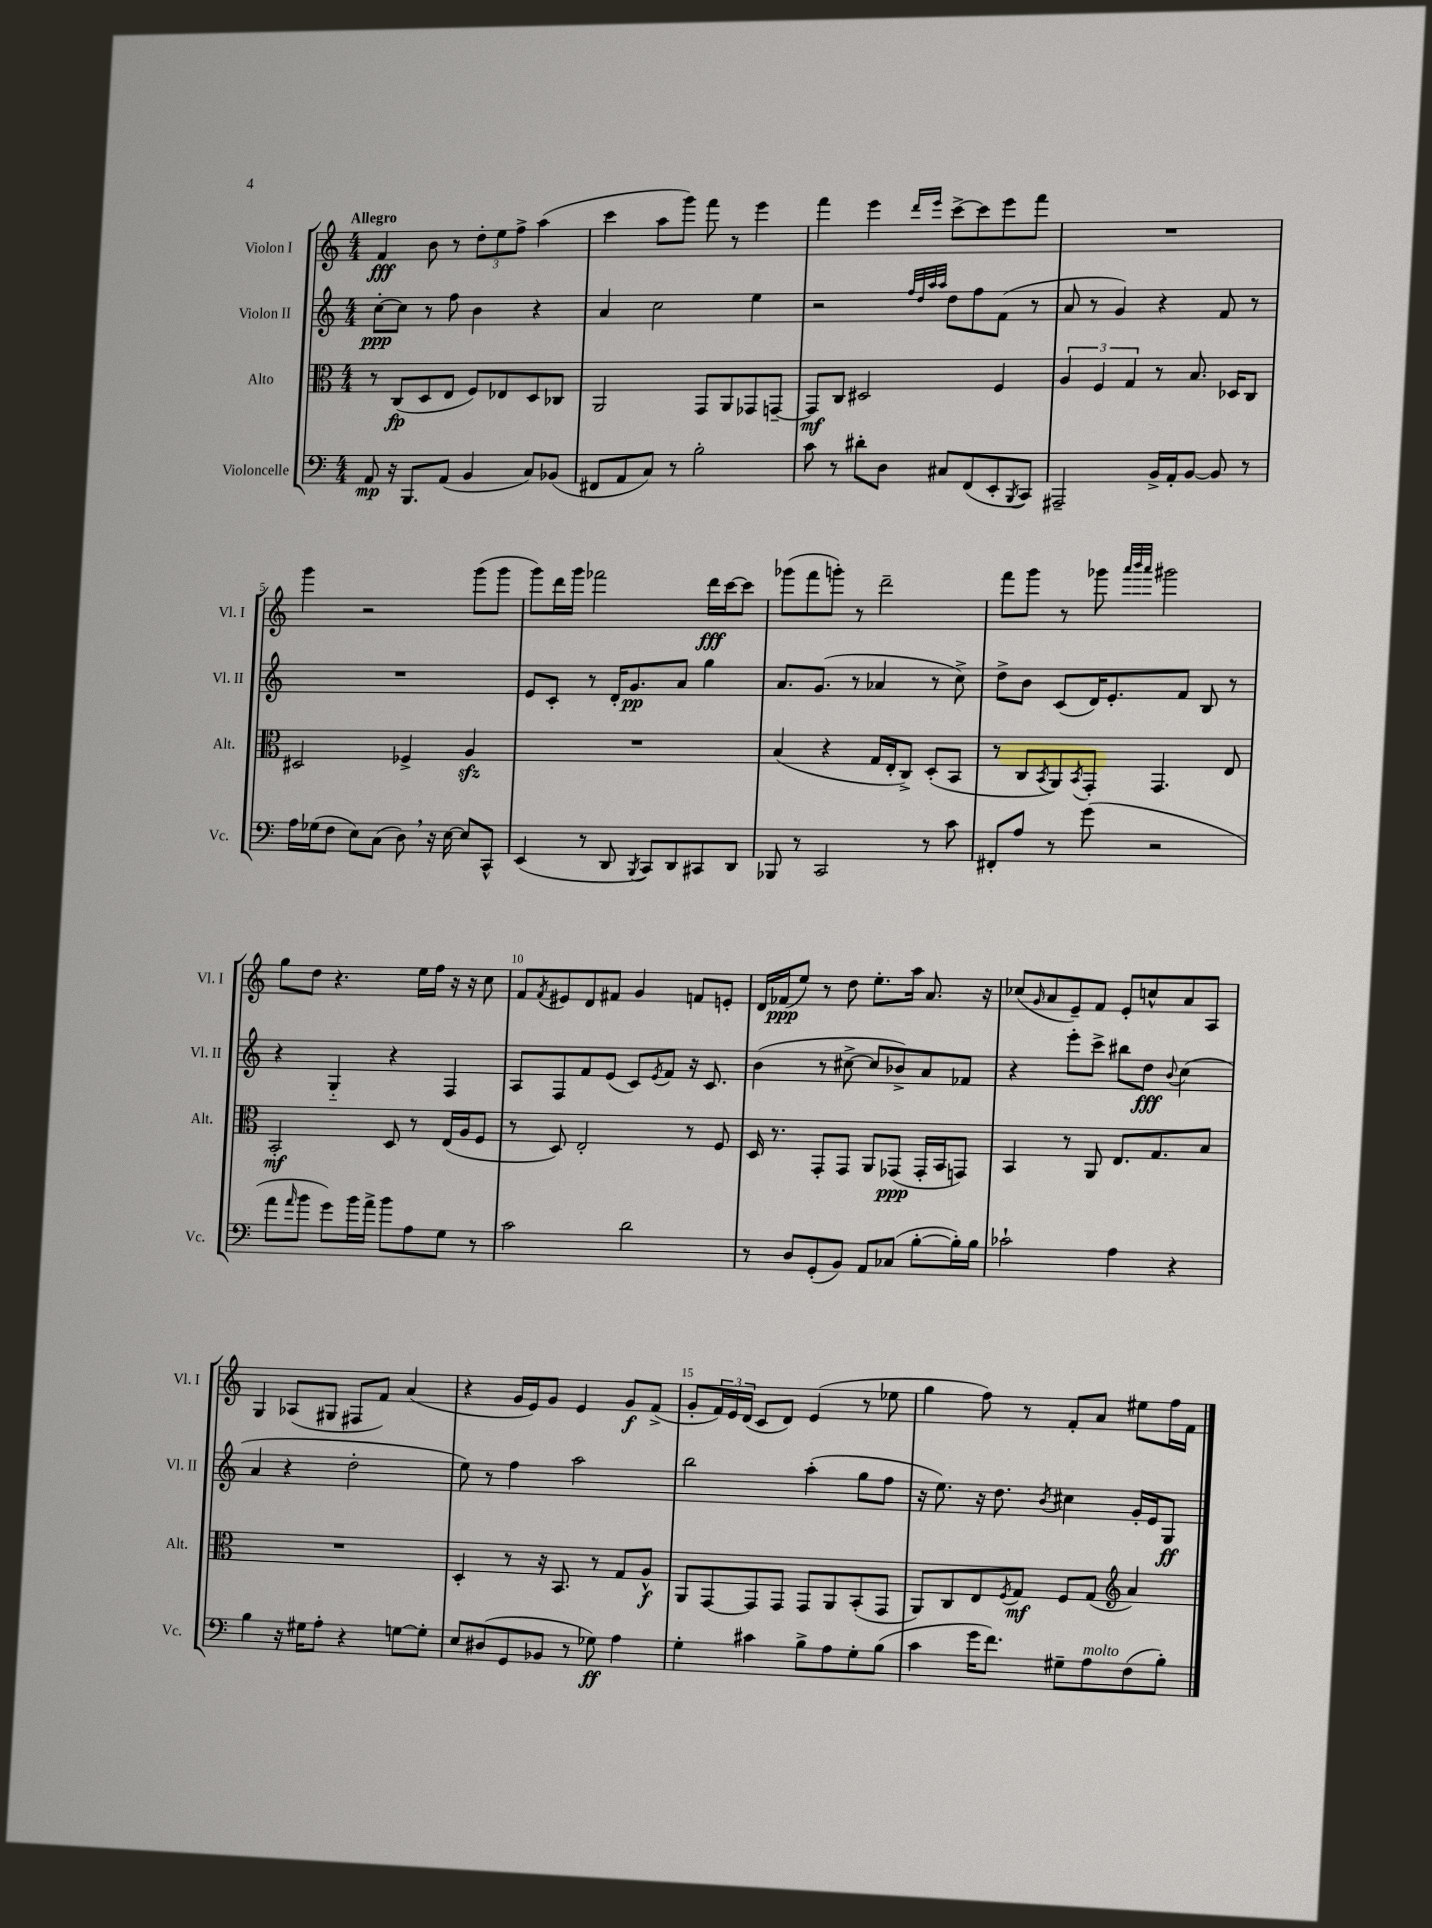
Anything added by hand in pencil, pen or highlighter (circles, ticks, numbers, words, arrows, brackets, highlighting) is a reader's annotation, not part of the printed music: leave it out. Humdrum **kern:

**kern	**kern	**kern	**kern
*staff4	*staff3	*staff2	*staff1
*clefF4	*clefC3	*clefG2	*clefG2
*k[]	*k[]	*k[]	*k[]
*M4/4	*M4/4	*M4/4	*M4/4
8AA/	8r	[8cc'\L	4f/
16r	(8C/L	8cc\]J	.
8.BBB/L	.	.	.
.	8D/	8r	8b\
(8AA/J	8E/J	8ff\	8r
4BB/	8F/L)	4b\	12dd'\L
.	.	.	12ee\
.	8E-/	.	.
.	.	.	12ff^\J
8C/L)	8D/	4r	(4aa\
(8BB-/J	8C-/J	.	.
=	=	=	=
8FF#/L	2AA/	4a/	4ccc\
8AA/	.	.	.
8C/J)	.	2cc\	8aa\L
8r	.	.	8ggg\J)
2B'\	8GG/L	.	8fff\
.	8AA/	.	8r
.	8GG-/	4ee\	4eee\
.	[8GG~/J	.	.
=	=	=	=
8c\	8GG/]L	2r	4fff\
8r	8C/J	.	.
8d#'\L	2D#/	.	4eee\
8D\J	.	.	.
.	.	32qqff/LLL	.
.	.	32qqdd/	.
.	.	32qqaa/	16qqddd/LL
.	.	32qqaa/JJJ	16qqeee/JJ
8C#/L	.	8dd\L	[8ccc^\L
(8FF/	.	8ff\	8ccc\]
8EE'/	4F/	(8f\J	8eee\
8qBBB/	.	.	.
8CC/J)	.	8r	8fff\J
=	=	=	=
2AAA#~/	6A/	8a/	1r
.	.	8r	.
.	6F/	.	.
.	.	4g/)	.
.	6G/	.	.
16BB^/LL	8r	4r	.
16AA'/J	.	.	.
[8BB/J	8.B/	.	.
8BB/]	.	8f/	.
.	16D-/LK	.	.
8r	8C/J	8r	.
=	=	=	=
16A\LL	2D#/	1r	4ggg\
(16G-\J	.	.	.
8F\J	.	.	.
8E\L)	.	.	2r
(8C\J	.	.	.
8D\)	4F-^/	.	.
16r	.	.	.
[16E\	.	.	.
8E/]L	4A/	.	(8ggg\L
8CC^^/J	.	.	8ggg\J
=	=	=	=
(4EE/	1r	8e/L	8ggg\L)
.	.	8c'/J	16ddd\L
.	.	.	16ggg\JJ
8r	.	8r	2fff-\
8DD/	.	16d'/LK	.
.	.	8.g/	.
8qBBB/	.	.	.
8CC/L)	.	.	.
8DD/	.	8a/J	.
8CC#/	.	4gg\	16ddd\LL
.	.	.	[16ccc\J
8DD/J	.	.	8ccc\]J
=	=	=	=
8BBB-/	(4B/	8.a/L	(8ggg-\L
8r	.	.	8fff\
.	.	(8.g/J	.
2CC/	4r	.	8ggg'\J)
.	.	8r	8r
.	16G/LL	4a-/	2ddd~\
.	16E'/J	.	.
.	8C^/J)	.	.
8r	(8D'/L	8r	.
8c\	8BB/J	8cc^\)	.
=	=	=	=
8FF#'/L	8r	8dd^\L	8fff\L
8A/J	8C/L	8b\J	8ggg\J
.	8qBB/	.	.
8r	8AA/)	(8c/L	8r
.	8qBB/	.	.
(8g\	8GG'/J	16d/K)	8ggg-\
.	.	8.e'/	.
.	.	.	32qqaaa/LLL
.	.	.	32qqbbb/
.	.	.	32qqaaa/JJJ
2r	4.GG/	.	2ggg#\
.	.	8f/J	.
.	.	8B/	.
.	8E/	8r	.
=	=	=	=
8a\L	2BB'/	4r	8gg\L
16qqa/	.	.	.
8b\J	.	.	8dd\J
8g\L)	.	4G'~/	4.r
16b\L	.	.	.
16a^\JJ	.	.	.
8b\L	8D/	4r	.
8A\	8r	.	16ee\LL
.	.	.	16ff\JJ
8G\J	(16E/LL	4F/	16r
.	16A/J	.	16r
8r	8F/J	.	8cc\
=	=	=	=
2c\	8r	8A/L	8f/L
.	.	.	8qf/
.	8D/)	8F/	8e#/
.	2E'/	8f/	8d/
.	.	(8e/J	8f#/J
2d\	.	8c/L)	4g/
.	.	8qe/	.
.	.	8f/J	.
.	8r	16r	8f/L
.	.	8.c/	.
.	8F/	.	8e'/J
=	=	=	=
8r	16D/	(4b\	16d/LL
.	8.r	.	(16f-/J
8D/L	.	.	8ee/J)
(8GG'/	8GG'/L	8r	8r
8BB/J)	8GG/J	[8cc#^\	8dd\
8AA/L	8AA/L	8cc#/]L	8.ee'\L
(8C-/J	(8GG-/J	8b-^/)	.
.	.	.	16aa\Jk
[8B'\L	16GG-'/LL	8a/	8.a/
.	16BB/J	.	.
16B'\]L)	8GG/J)	8f-/J	.
16B\JJ	.	.	16r
=	=	=	=
2c-`\	4BB/	4r	(8cc-/L
.	.	.	16qqg/
.	.	.	8a/
.	8r	8eee'\L	8e~/)
.	8AA/	8ccc^\J	8f/J
4A\	8.E/L	8bb#\L	8e'/L
.	.	8dd\J	8cc^^/
.	8.G/	.	.
.	.	8qqb/	.
4r	.	(4cc\	8a/
.	8B/J	.	8A/J
=	=	=	=
4B\	1r	4a/	4G/
16r	.	4r	(8A-/L
16G#\LK	.	.	.
8A'\J	.	.	8G#/J
4r	.	2dd'\	8F#/L
.	.	.	8f/J)
[8G\L	.	.	(4a/
8G'\]J	.	.	.
=	=	=	=
8E/L	4D'/	8ee\)	4r
(8D#/	.	8r	.
8GG/	8r	4ff\	16g/LL
.	.	.	16e/J)
8BB-/J	16r	.	8g/J
.	8.BB/	.	.
8r	.	2aa\	4e/
8G-\)	8r	.	.
4A\	8G/L	.	8g/L
.	8A^^/J	.	(8f^/J
=	=	=	=
4G'\	8AA/L	2bb\	8g'/L
.	[8GG/	.	24f/L)
.	.	.	24e/
.	.	.	(24d/JJ
4c#\	8GG/]	.	8c/L
.	8GG/J	.	8d/J)
8B^\L	8GG/L	(4aa'\	(4e/
8A\	8AA/	.	.
8G'\	(8BB'/	8gg\L	8r
(8B\J	8GG/J	8ff\J	8ee-\
=	=	=	=
4c\	8AA/L)	16r	4gg\
.	.	8.ee\)	.
.	8C/	.	.
16g\LK	8E/	16r	8ff\)
8.f\J)	.	8.dd\	.
.	8qF/	.	.
.	8G/J	.	8r
.	.	8qb/	.
8G#~\L	8F/L	4cc#\	8f'/L
8A\	(8G/J	.	8a/J
*	*clefG2	*	*
(8F\	4a/)	16g'/LL	8ee#\L
.	.	16e/J	.
8B'\J)	.	8G/J	16ff\L
.	.	.	16f\JJ
==	==	==	==
*-	*-	*-	*-
